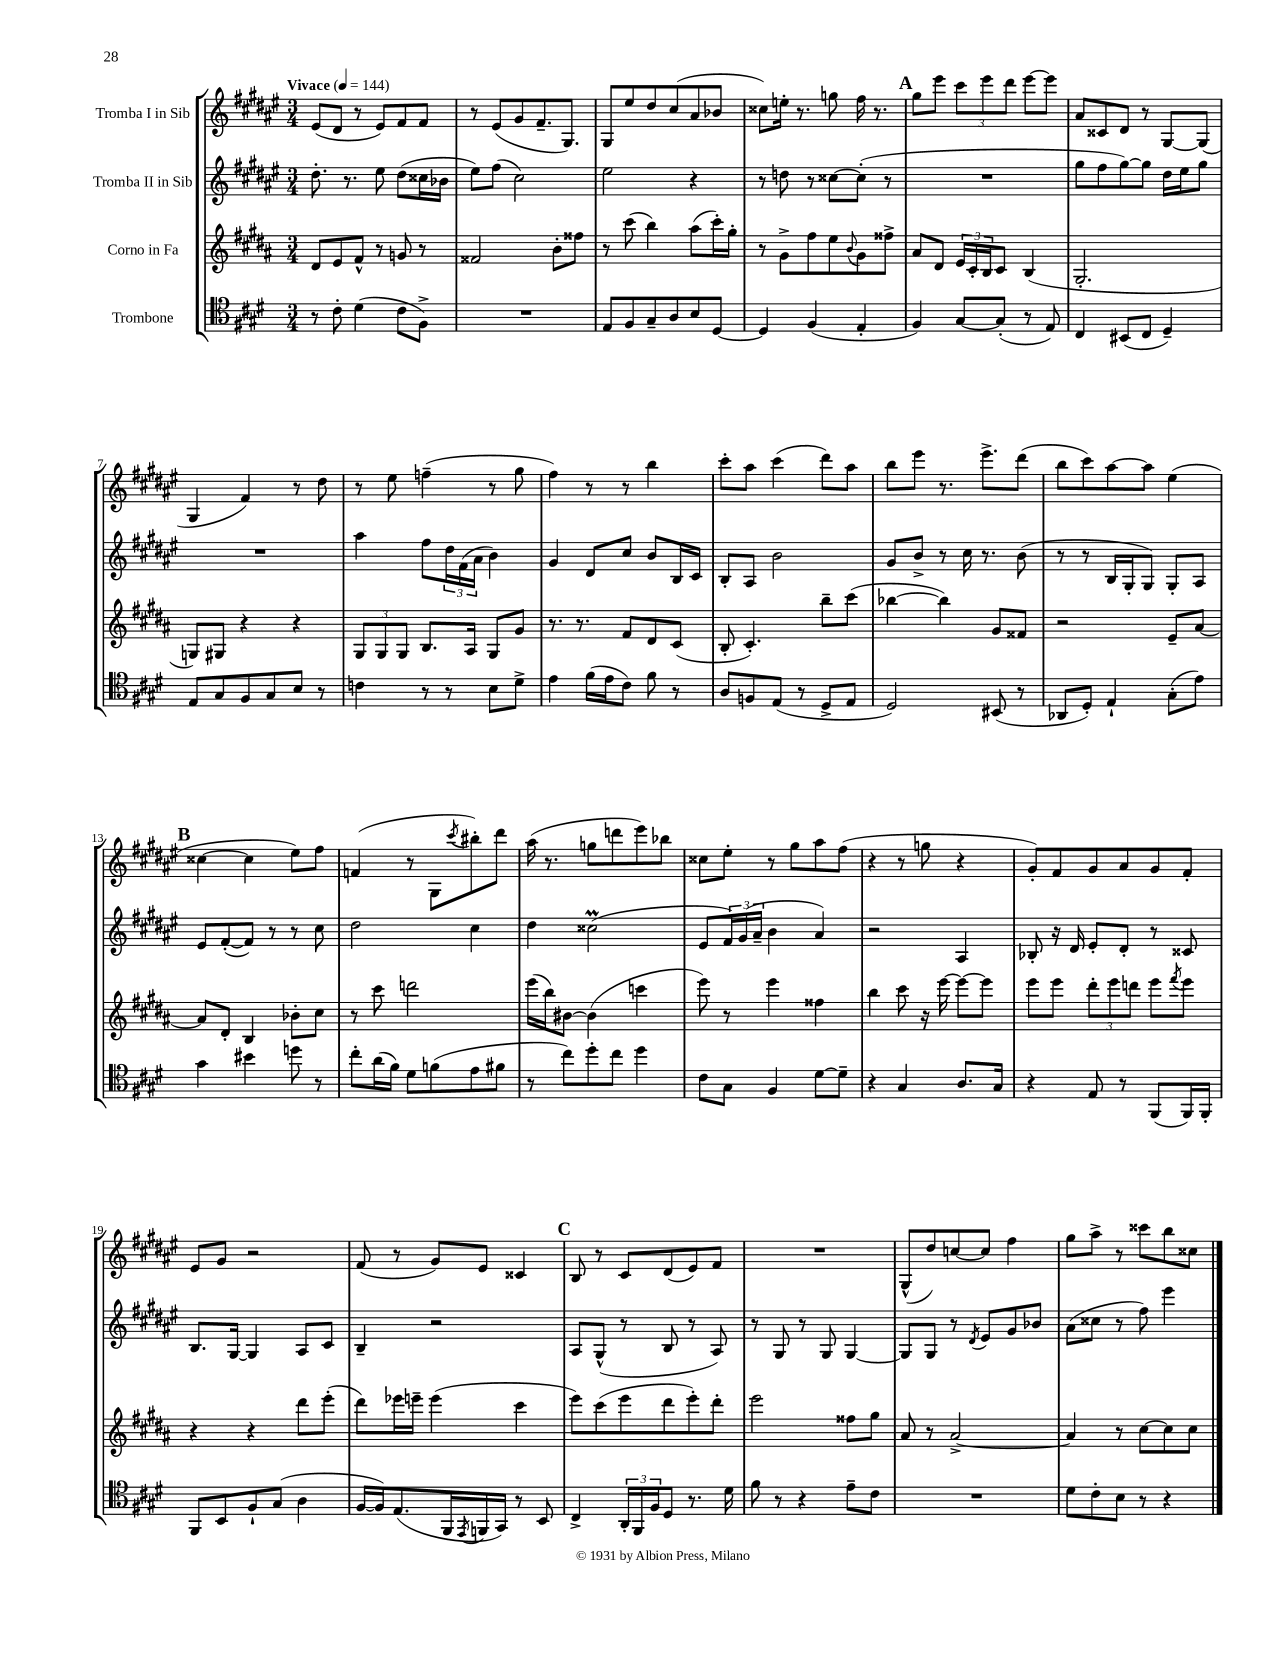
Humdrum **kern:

**kern	**kern	**kern	**kern
*staff4	*staff3	*staff2	*staff1
*clefC4	*clefG2	*clefG2	*clefG2
*k[f#c#g#d#]	*k[f#c#g#d#a#]	*k[f#c#g#d#a#e#]	*k[f#c#g#d#a#e#]
*M3/4	*M3/4	*M3/4	*M3/4
*MM144	*MM144	*MM144	*MM144
8r	8d#/L	8.dd#'\	(8e#/L
8c#'\	8e/	.	8d#/J
.	.	8.r	.
(4d#\	8f#^^/J	.	8r
.	8r	8ee#\	8e#/L)
8c#\L	8g/	(8dd#\L	8f#/
8F#^\J)	8r	16cc##\L	8f#/J
.	.	16b-\JJ	.
=	=	=	=
2.r	2f##/	8ee#\L)	8r
.	.	(8ff#\J	(8e#/L
.	.	2cc#\)	8g#/
.	.	.	8.f#~/
.	8b'\L	.	.
.	.	.	8.G#/J)
.	8ff##\J	.	.
=	=	=	=
8E/L	8r	2ee#\	8G#/L
8F#/	(8ccc#\	.	8ee#/
8G#~/	4bb\)	.	8dd#/
8A/	.	.	(8cc#/
8B/	(8aa#\L	4r	8a#/
[8D#/J	16ccc#'\L)	.	8b-/J
.	16gg#'\JJ	.	.
=	=	=	=
4D#/]	8r	8r	8cc##\L)
.	8g#^\L	8dd\	16ee'\Jk
.	.	.	8.r
(4F#/	8ff#\	8r	.
.	8ee\	[8cc##\L	8gg\
.	8qqb/	.	.
4E'/	8g#\	(8cc##'\]J	16ff#\
.	.	.	8.r
.	8ff##^\J	8r	.
=	=	=	=
4F#/)	8a#/L	2.r	8gg#\L
.	8d#/J	.	8eee#\J
[8G#/L	24e/LL	.	12ccc#\L
.	24c#'/	.	.
.	24B/J	.	12eee#\
(8G#'/]J	8c#/J	.	.
.	.	.	12ddd#\J
8r	(4B/	.	[8eee#\L
8E/)	.	.	8eee#\]J
=	=	=	=
4C#/	2.G#'/	8gg#\L	8a#/L
.	.	8ff#\	8c##/
(8BB#/L	.	[8gg#\)	8d#/J
8C#/J	.	8gg#\]J	8r
4D#~/)	.	16dd#\LL	[8G#/L
.	.	16ee#\J	.
.	.	8gg#\J	(8G#/]J
=	=	=	=
8E/L	8G/L)	2.r	4G#/
8G#/	8G#/J	.	.
8F#/	4r	.	4f#/)
8G#/	.	.	.
8B/J	4r	.	8r
8r	.	.	8dd#\
=	=	=	=
4c\	12G#/L	4aa#\	8r
.	12G#/	.	.
.	.	.	8ee#\
.	12G#/J	.	.
8r	8.B/L	8ff#\L	(4ff~\
8r	.	24dd#\L	.
.	.	(24f#\	.
.	16A#/Jk	.	.
.	.	24a#\JJ	.
8B\L	8G#/L	4b\)	8r
8d#^\J	8g#/J	.	8gg#\
=	=	=	=
4e\	8.r	4g#/	4ff#\)
.	8.r	.	.
(16f#\LL	.	8d#/L	8r
16e\J	.	.	.
8c#\J)	8f#/L	8cc#/J	8r
8f#\	8d#/	8b/L	4bb\
8r	(8c#/J	16B/L	.
.	.	16c#/JJ	.
=	=	=	=
8A/L	8B'/	8B'/L	8ccc#'\L
8F/	4.c#'/)	8A#/J	8aa#\J
(8E/J	.	2b\	(4ccc#\
8r	.	.	.
8D#^/L	8bb~\L	.	8ddd#\L)
8E/J	(8ccc#\J	.	8aa#\J
=	=	=	=
2D#/)	[4bb-\	8g#/L	8bb\L
.	.	8b^/J	8eee#\J
.	4bb-\])	8r	8.r
.	.	16cc#\	.
.	.	8.r	8.eee#^\L
(8BB#/	8g#/L	.	.
8r	8f##/J	(8b\	(8ddd#\J
=	=	=	=
8AA-/L	2r	8r	8bb\L
8D#'/J)	.	8r	8ccc#\)
4E`/	.	16B/LL	[8aa#\
.	.	16G#'/J	.
.	.	8G#/J)	8aa#\]J
(8G#'\L	8e~/L	8G#'/L	(4ee#\
8e\J)	[8a#/J	8A#/J	.
=	=	=	=
4g#\	8a#/]L	8e#/L	[4cc##\
.	8d#'/J	([8f#'/	.
4b#\	4B/	8f#/]J)	4cc##\]
.	.	8r	.
8dd\	8b-'\L	8r	8ee#\L)
8r	8cc#\J	8cc#\	8ff#\J
=	=	=	=
8cc#'\L	8r	2dd#\	(4f/
(16a\L	8ccc#\	.	.
16f#\JJ)	.	.	.
8d#\L	2ddd\	.	8r
(8f\	.	.	8G#\L
.	.	.	8qccc#/
8e\	.	4cc#\	8bb#'\)
8f#\J	.	.	8ddd#\J
=	=	=	=
8r	(16eee\LL	4dd#\	(16aa#\
.	16bb\J)	.	8.r
8cc#\L)	[8b#\J	.	.
8dd#'\	(4b#\]	(2cc##\	8gg\L
8cc#\J	.	.	8ddd\
4dd#\	4ccc\	.	8eee#\)
.	.	.	8bb-\J
=	=	=	=
8c#\L	8eee\)	8e#/L	8cc##\L
8G#\J	8r	24f#/L)	8ee#'\J
.	.	(24g#/	.
.	.	24a#~/JJ	.
4F#/	4eee\	4b\	8r
.	.	.	8gg#\L
[8d#\L	4ff##\	4a#/)	8aa#\
8d#~\]J	.	.	(8ff#\J
=	=	=	=
4r	4bb\	2r	4r
4G#/	8ccc#\	.	8r
.	16r	.	8gg\
.	[16eee\	.	.
8.A/L	8eee\_L	4A#/	4r
.	8eee\]J	.	.
16G#/Jk	.	.	.
=	=	=	=
4r	8eee\L	8B-'/	8g#'/L)
.	8eee\J	16r	8f#/
.	.	16d#/	.
8E/	12ddd#'\L	8e#'/L	8g#/
.	12eee\	.	.
8r	.	8d#'/J	8a#/
.	12ddd\J	.	.
(8FF#/L	8eee\L	8r	8g#/
.	8qfff#/	.	.
16FF#/L)	8eee\J	8c##/	8f#'/J
16FF#'/JJ	.	.	.
=	=	=	=
8FF#/L	4r	8.B/L	8e#/L
8BB/	.	.	8g#/J
.	.	[16G#/Jk	.
8F#`/	4r	4G#/]	2r
(8G#/J	.	.	.
4A\	8ddd#\L	8A#/L	.
.	(8eee'\J	8c#/J	.
=	=	=	=
[16F#/LL	8ddd#\L)	4B~/	(8f#/
16F#/]J)	.	.	.
(8.E/	16eee-\L	.	8r
.	16eee~\JJ	.	.
.	(4eee\	2r	8g#/L)
16FF#/L	.	.	.
8qEE/	.	.	.
16FF/	.	.	8e#/J
16GG#/JJ)	.	.	.
8r	4ccc#\	.	4c##/
8BB/	.	.	.
=	=	=	=
4C#^/	8eee\L)	8A#/L	8B/
.	(8ccc#\	(8G#^^/J	8r
24AA'/LL	8eee\	8r	8c#/L
24FF#/	.	.	.
24F#/J	.	.	.
8D#/J	8ddd#\	8B/	(8d#/
8.r	8eee'\)	8r	8e#/)
.	8ddd#'\J	8A#/)	8f#/J
16d#\	.	.	.
=	=	=	=
8f#\	2eee\	8r	2.r
8r	.	8G#/	.
4r	.	8r	.
.	.	8G#/	.
8e~\L	8ff##\L	[4G#/	.
8c#\J	8gg#\J	.	.
=	=	=	=
2.r	8a#/	8G#/]L	(8G#^^/L
.	8r	8G#/J	8dd#/)
.	[2a#^/	8r	[8cc/
.	.	8qd#/	.
.	.	8e#/L	8cc/]J
.	.	8g#/	4ff#\
.	.	8b-/J	.
=	=	=	=
8d#\L	4a#/]	(8a#\L	8gg#\L
8c#'\	.	8cc##\J	8aa#^\J
8B\J	8r	8r	8r
8r	[8cc#\L	8ff#\)	8ccc##\L
4r	8cc#\]	4eee#\	8bb\
.	8cc#\J	.	8cc##\J
==	==	==	==
*-	*-	*-	*-
